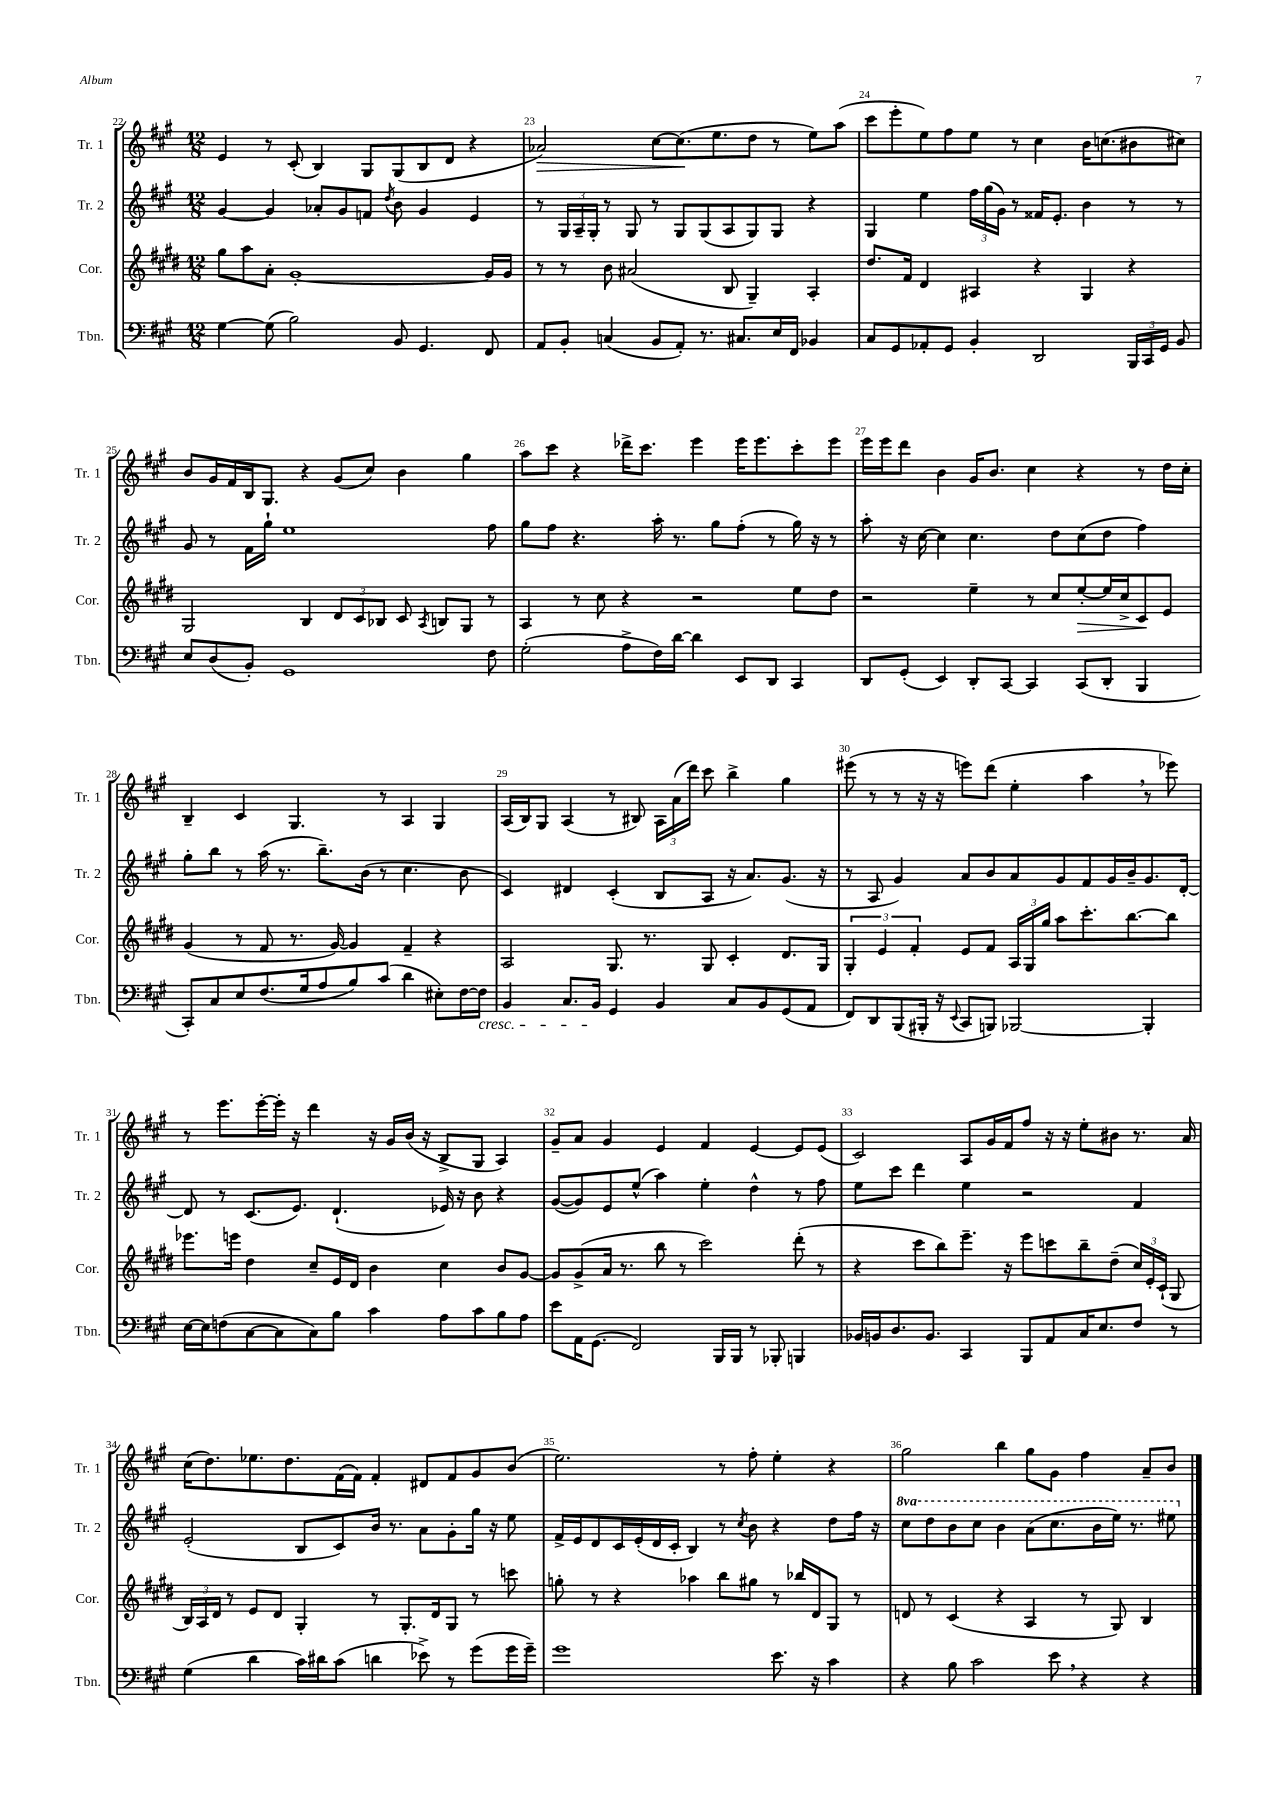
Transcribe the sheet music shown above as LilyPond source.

<<
\new StaffGroup <<
\new Staff = "s0" \with { instrumentName = "Tr. 1" shortInstrumentName = "Tr. 1" } {
    \clef treble \key a \major \numericTimeSignature \time 12/8
    \autoBeamOff e'4 r8 cis'8-.( b4) gis8[ gis8( b8 d'8] r4 |
    aes'2\>) cis''8[~ cis''8.\!( e''8. d''8] r8 e''8[) a''8]( |
    cis'''8[ e'''8-. e''8) fis''8 e''8] r8 cis''4 b'16[ c''8.( bis'8 cis''8]) |
    b'8[ gis'16 fis'16 b16 gis8.] r4 gis'8[( cis''8]) b'4 gis''4 |
    a''8[ cis'''8] r4 des'''16[-> cis'''8.] e'''4 e'''16[ e'''8. cis'''8-. e'''8] |
    e'''16[ e'''16 d'''8] b'4 gis'16[ b'8.] cis''4 r4 r8 d''16[ cis''16]-. |
    b4-- cis'4 gis4. r8 a4 gis4 |
    a16[( b16) gis8] a4( r8 bis8) \tuplet 3/2 { a16[ a'16( d'''16]) } cis'''8 b''4-> gis''4 |
    eis'''8( r8 r8 r16 r16 e'''8[) d'''8]( e''4-. a''4 \breathe r8 ees'''8) |
    r8 e'''8.[ e'''16~-. e'''16]-. r16 d'''4 r16 gis'16[ b'16]( r16 b8[-> gis8] a4) |
    gis'8[-- a'8] gis'4 e'4 fis'4 e'4~ e'8[ e'8]( |
    cis'2) a8[ gis'16 fis'16 fis''8] r16 r16 e''8[-. bis'8] r8. a'16 |
    cis''16[( d''8.) ees''8. d''8. fis'16( fis'16]) fis'4-. dis'8[ fis'8 gis'8 b'8]( |
    e''2.) r8 fis''8-. e''4-. r4 |
    gis''2 b''4 gis''8[ gis'8] fis''4 a'8[-- b'8] \bar "|." |
}
\new Staff = "s1" \with { instrumentName = "Tr. 2" shortInstrumentName = "Tr. 2" } {
    \clef treble \key a \major \numericTimeSignature \time 12/8 \set Staff.ottavationMarkups = #ottavation-simple-ordinals
    \autoBeamOff gis'4~ gis'4 aes'8[-. gis'8 f'8] \acciaccatura { d''8 } b'8 gis'4 e'4 |
    r8 \tuplet 3/2 { gis16[ a16-- gis16]-. } r8 gis8 r8 gis8[ gis8( a8 gis8) gis8] r4 |
    gis4 e''4 \tuplet 3/2 { fis''16[ gis''16( gis'16]) } r8 fisis'16[ e'8.]-. b'4 r8 r8 |
    gis'8 r8 fis'16[ gis''16]-! e''1 fis''8 |
    gis''8[ fis''8] r4. a''16-. r8. gis''8[ fis''8]-.( r8 gis''16) r16 r8 |
    a''8-. r16 cis''16~ cis''4 cis''4. d''8[ cis''8( d''8] fis''4) |
    gis''8[-. b''8] r8 a''16( r8. b''8.[--) b'16]( r8 cis''4. b'8 |
    cis'4) dis'4 cis'4-.( b8[ a8] r16 a'8.[) gis'8.]( r16 |
    r8 a8 gis'4) a'8[ b'8 a'8 gis'8 fis'8 gis'16 b'16-- gis'8. d'16]~-. |
    d'8 r8 cis'8.[( e'8.]) d'4.-!( ees'16) r16 b'8 r4 |
    gis'8[~( gis'8) e'8 e''8]-^( a''4) e''4-. d''4-^ r8 fis''8 |
    e''8[ cis'''8] d'''4 e''4 r2 fis'4 |
    e'2-.( b8[ cis'8) b'16] r8. a'8[ gis'8-. gis''16] r16 e''8 |
    fis'16[-> e'16 d'8 cis'16 e'16-.( d'16 cis'16]-. b4) r8 \acciaccatura { cis''8 } b'8 r4 d''8[ fis''16] r16 |
    \ottava #1 cis'''8[ d'''8 b''8 cis'''8] b''4 a''8[( cis'''8. b''16 e'''16]) r8. eis'''8 \ottava #0 \bar "|." |
}
\new Staff = "s2" \with { instrumentName = "Cor." shortInstrumentName = "Cor." } {
    \clef treble \key e \major \numericTimeSignature \time 12/8
    \autoBeamOff gis''8[ a''8 a'8]-. gis'1~-. gis'16[ gis'16] |
    r8 r8 b'8 ais'2( b8 gis4--) a4-. |
    dis''8.[ fis'16] dis'4 ais4 r4 gis4 r4 |
    gis2 b4 \tuplet 3/2 { dis'8[ cis'8 bes8] } cis'8 \acciaccatura { a8 } b8[ gis8] r8 |
    a4 r8 cis''8 r4 r2 e''8[ dis''8] |
    r2 e''4-- r8 cis''8[ e''8~-.\> e''16 cis''16-> cis'8\! e'8] |
    gis'4( r8 fis'8 r8. gis'16~) gis'4 fis'4-- r4 |
    a2 gis8. r8. gis8 cis'4-. dis'8.[ gis16] |
    \tuplet 3/2 { gis4-. e'4 fis'4-. } e'8[ fis'8] \tuplet 3/2 { a16[ gis16 gis''16] } a''8[ cis'''8.-. b''8.~ b''8] |
    ees'''8.[ e'''16] dis''4 cis''8[-- e'16 dis'16] b'4 cis''4 b'8[ gis'8]~ |
    gis'8[ gis'8->( a'16] r8. b''8 r8 cis'''2) dis'''8-.( r8 |
    r4 cis'''8[ b''8) e'''8.]-- r16 e'''8[ c'''8 b''8-- dis''8]--( \tuplet 3/2 { cis''16[) e'16-. cis'16]-!( } gis8 |
    \tuplet 3/2 { b16[) a16 dis'16] } r8 e'8[ dis'8] gis4-. r8 gis8.[-. dis'16 gis8] r8 c'''8 |
    g''8-. r8 r4 aes''4 b''8[ gis''8] r8 bes''16[ dis'16 gis8] r8 |
    d'8 r8 cis'4( r4 a4 r8 gis8) b4 \bar "|." |
}
\new Staff = "s3" \with { instrumentName = "Tbn." shortInstrumentName = "Tbn." } {
    \clef bass \key a \major \numericTimeSignature \time 12/8
    \autoBeamOff gis4~ gis8( b2) b,8 gis,4. fis,8 |
    a,8[ b,8]-. c4( b,8[ a,8]-.) r8. cis8.[ e16 fis,16] bes,4 |
    cis8[ gis,8 aes,8-. gis,8] b,4-. d,2 \tuplet 3/2 { b,,16[ cis,16 gis,16] } b,8 |
    e8[ d8( b,8]-.) gis,1 fis8 |
    gis2-.( a8[-> fis16) d'16]~ d'4 e,8[ d,8] cis,4 |
    d,8[ gis,8]-.( e,4) d,8[-. cis,8]~ cis,4 cis,8[( d,8]-. b,,4 |
    cis,8[-.) cis8 e8 fis8.( gis16 a8 b8) cis'8]( d'4 eis8[-.) fis16~ fis16]\cresc |
    b,4 cis8.[ b,16]\! gis,4 b,4 cis8[ b,8 gis,8( a,8] |
    fis,8[) d,8 b,,8( bis,,16]-. r16 \appoggiatura { e,8 } cis,8[ b,,8]) bes,,2~ bes,,4-. |
    e16[~ e16 f8( cis8~ cis8 cis8) b8] cis'4 a8[ cis'8 b8 a8] |
    e'8[ a,16 gis,8.]( fis,2) b,,16[ b,,16] r8 bes,,8-. b,,4 |
    bes,16[ b,16 d8. b,8.] cis,4 b,,8[ a,8 cis16 e8. fis8] r8 |
    gis4( d'4 cis'16[) dis'16 cis'8]( d'4 ees'8->) r8 gis'8[( gis'16 gis'16]--) |
    gis'1 e'8. r16 cis'4 |
    r4 b8 cis'2 e'8 \breathe r4 r4 \bar "|." |
}
>>
>>
\layout { \context { \Score currentBarNumber = #22 \override BarNumber.break-visibility = ##(#f #t #t) barNumberVisibility = #all-bar-numbers-visible } }
